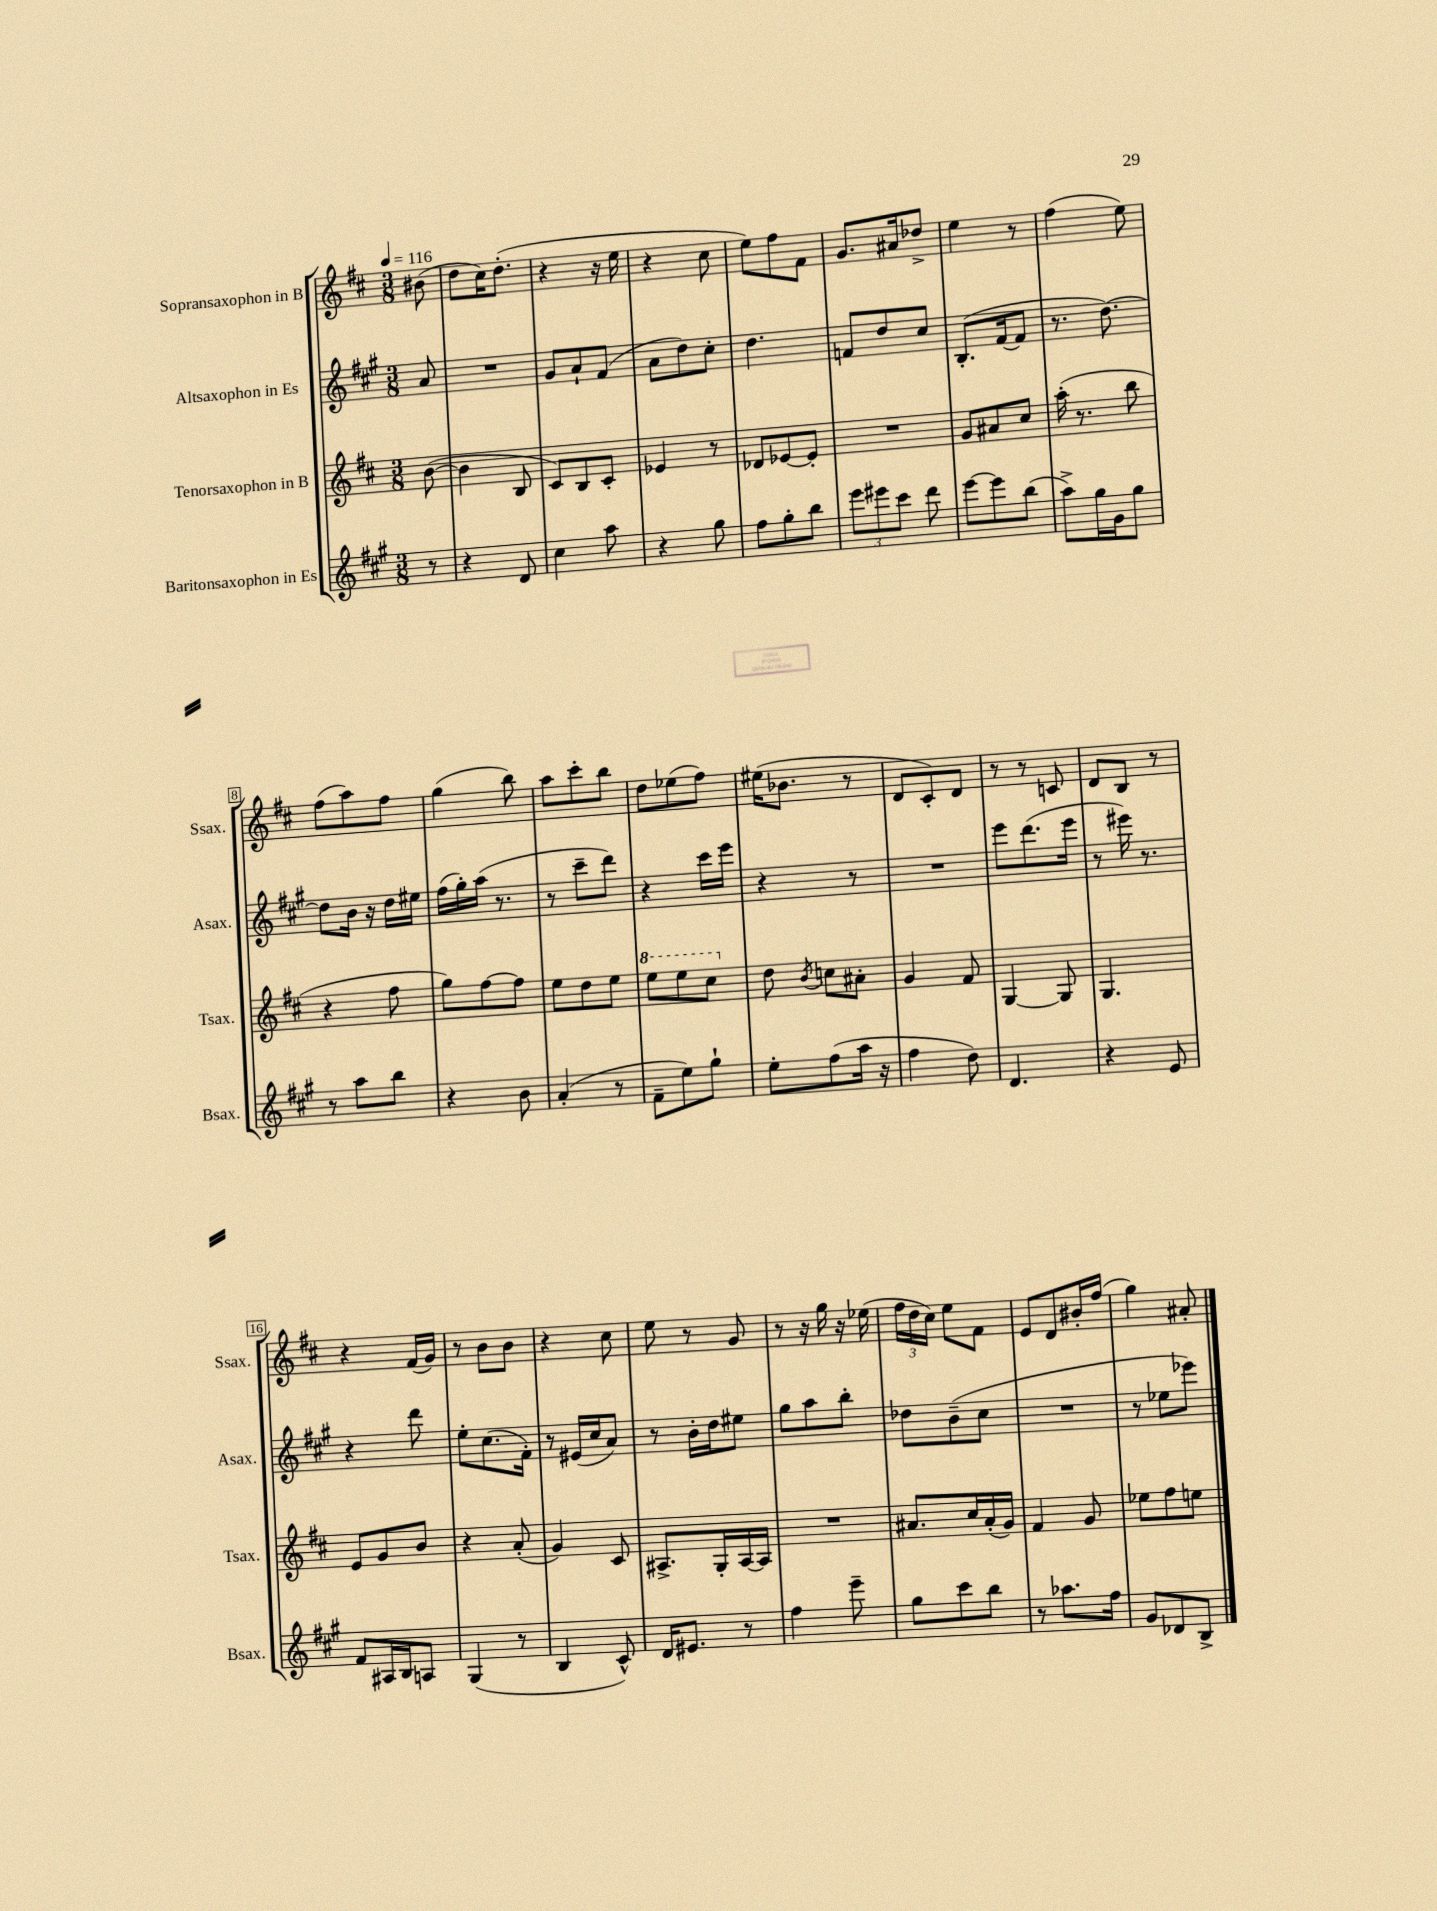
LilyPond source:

<<
\new StaffGroup <<
\new Staff = "s0" \with { instrumentName = "Sopransaxophon in B" shortInstrumentName = "Ssax." } {
    \clef treble \key d \major \numericTimeSignature \time 3/8 \partial 8 \tempo 4 = 116
    \autoBeamOff bis'8( |
    d''8[ cis''16) d''8.]-.( |
    r4 r16 e''16 |
    r4 cis''8 |
    e''8[) fis''8 fis'8] |
    g'8.[ ais'16 des''8]-> |
    e''4 r8 |
    fis''4( e''8) |
    fis''8[( a''8) fis''8] |
    g''4( b''8) |
    a''8[ cis'''8-. b''8] |
    d''8[ ees''8( fis''8]) |
    eis''16[( bes'8.] r8 |
    d'8[ cis'8-.) d'8] |
    r8 r8 c'8 |
    d'8[ b8] r8 |
    r4 fis'16[( g'16]) |
    r8 b'8[ b'8] |
    r4 cis''8 |
    e''8 r8 g'8 |
    r8 r16 g''16 r16 ees''16( |
    \tuplet 3/2 { fis''16[ d''16 cis''16]) } e''8[ fis'8] |
    e'8[ d'8 bis'16-. fis''16]( |
    g''4) ais'8-. \bar "|." |
}
\new Staff = "s1" \with { instrumentName = "Altsaxophon in Es" shortInstrumentName = "Asax." } {
    \clef treble \key a \major \numericTimeSignature \time 3/8 \partial 8
    \autoBeamOff a'8 |
    R4. |
    gis'8[ a'8-! fis'8]( |
    a'8[ d''8) cis''8]-. |
    d''4. |
    f'8[ d''8 cis''8] |
    b8.[-.( fis'16~ fis'8] |
    r8. d''8.~) |
    d''8[ b'16] r16 d''16[ eis''16] |
    fis''16[( gis''16-.) a''16]( r8. |
    r8 cis'''8[-- d'''8]) |
    r4 cis'''16[ e'''16] |
    r4 r8 |
    R4. |
    e'''8[ d'''8.( e'''16] |
    r8 eis'''16) r8. |
    r4 d'''8 |
    e''8[-. cis''8.( fis'16]-.) |
    r8 eis'16[( cis''16 a'8]) |
    r8 b'16[-. d''16 eis''8] |
    gis''8[ a''8 b''8]-. |
    des''8[ b'8--( cis''8] |
    R4. |
    r8 ees''8[ ees'''8]) \bar "|." |
}
\new Staff = "s2" \with { instrumentName = "Tenorsaxophon in B" shortInstrumentName = "Tsax." } {
    \clef treble \key d \major \numericTimeSignature \time 3/8 \partial 8
    \autoBeamOff b'8~( |
    b'4 b8 |
    cis'8[) b8 cis'8]-. |
    ees'4 r8 |
    des'8[ ees'8~ ees'8]-. |
    R4. |
    g'8[ ais'8 cis''8] |
    a''16-.( r8. b''8 |
    r4 fis''8 |
    g''8[) fis''8~ fis''8] |
    e''8[ d''8 e''8] |
    \ottava #1 e'''8[ e'''8 cis'''8] \ottava #0 |
    d''8 \acciaccatura { b'8 } c''8[ ais'8]-. |
    g'4 fis'8 |
    g4~ g8 |
    g4. |
    e'8[ g'8 b'8] |
    r4 a'8-.( |
    g'4) cis'8 |
    ais8.[-> g16-. ais16~ ais16] |
    R4. |
    ais'8.[ cis''16 ais'16-.( g'16]) |
    fis'4 g'8 |
    ees''8[ fis''8 e''8] \bar "|." |
}
\new Staff = "s3" \with { instrumentName = "Baritonsaxophon in Es" shortInstrumentName = "Bsax." } {
    \clef treble \key a \major \numericTimeSignature \time 3/8 \partial 8
    \autoBeamOff r8 |
    r4 d'8 |
    cis''4 a''8 |
    r4 gis''8 |
    fis''8[ gis''8-. b''8] |
    \tuplet 3/2 { e'''8[ eis'''8 cis'''8] } d'''8 |
    e'''8[~ e'''8 b''8]( |
    a''8[->) gis''16 gis'16 gis''8] |
    r8 a''8[ b''8] |
    r4 b'8 |
    a'4-.( r8 |
    fis'8[-- e''8) gis''8]-! |
    e''8[-. fis''8( a''16] r16 |
    fis''4 d''8) |
    d'4. |
    r4 e'8 |
    fis'8[ ais16 b16 a8] |
    gis4( r8 |
    b4 cis'8-^) |
    d'16[ eis'8.] r8 |
    fis''4 e'''8-- |
    gis''8[ cis'''8 b''8] |
    r8 aes''8.[ fis''16] |
    gis'8[ des'8 b8]-> \bar "|." |
}
>>
>>
\layout { \context { \Score \override BarNumber.stencil = #(make-stencil-boxer 0.1 0.3 ly:text-interface::print) } }
